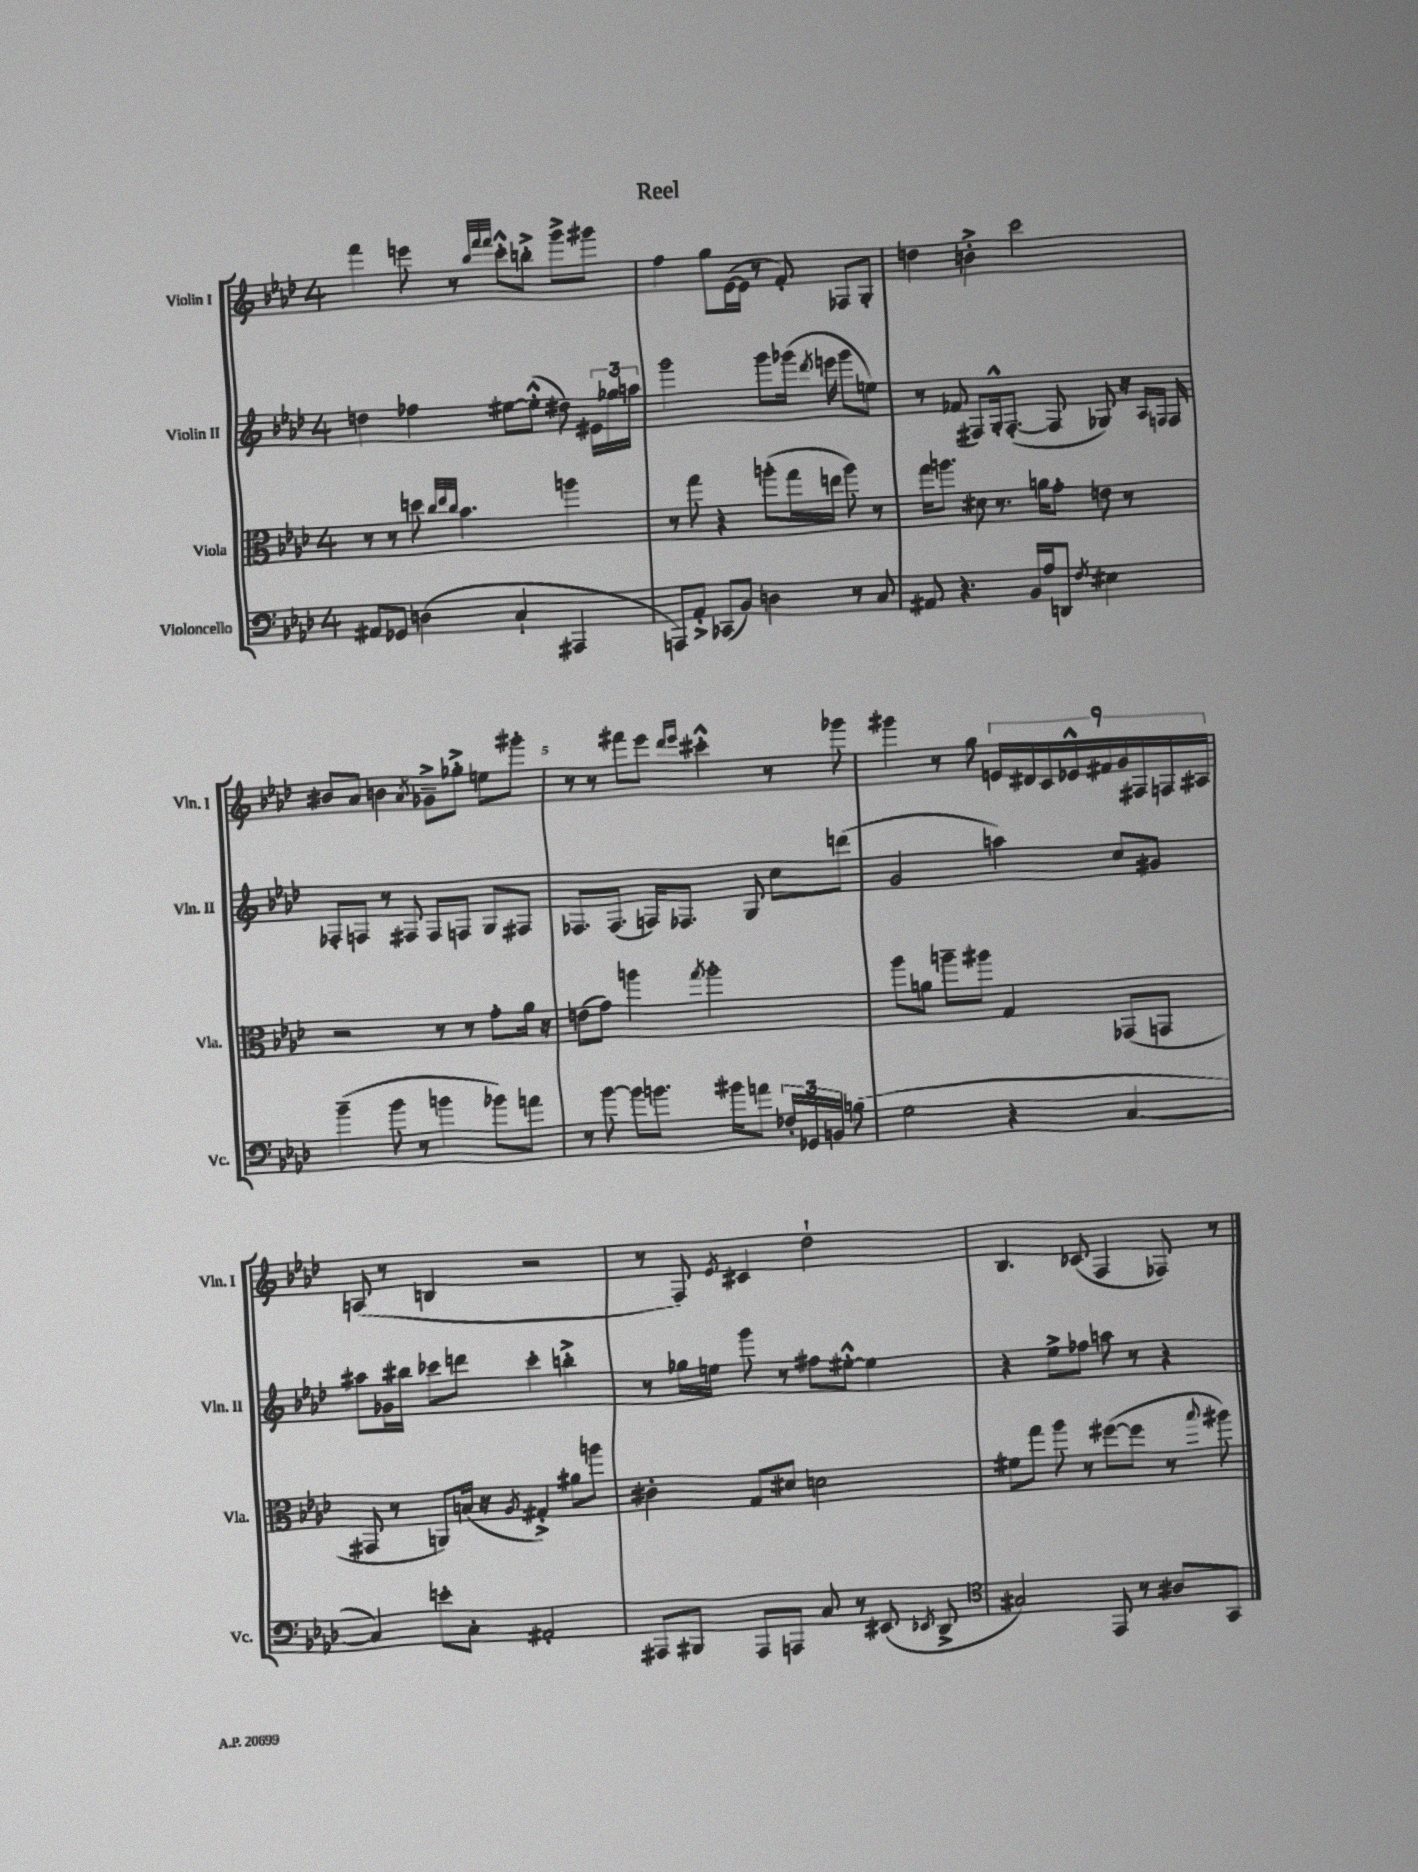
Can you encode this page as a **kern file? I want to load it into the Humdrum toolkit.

**kern	**kern	**kern	**kern
*part4	*part3	*part2	*part1
*staff4	*staff3	*staff2	*staff1
*I"Violoncello	*I"Viola	*I"Violin II	*I"Violin I
*I'Vc.	*I'Vla.	*I'Vln. II	*I'Vln. I
*clefF4	*clefC3	*clefG2	*clefG2
*k[b-e-a-d-]	*k[b-e-a-d-]	*k[b-e-a-d-]	*k[b-e-a-d-]
*M4/4	*M4/4	*M4/4	*M4/4
=1	=1	=1	=1
8AA#X/L	8r	4ddn\	4fff\
8GG-X/J	8r	.	.
(4Dn\	8ddn\	4ff-X\	8eeen\
.	32qqcc/LLL	.	.
.	32qqee-/	.	.
.	32qqcc/JJJ	.	.
.	4.b-\	.	8r
.	.	.	32qqbb-/LLL
.	.	.	32qqfff/
.	.	.	32qqfff/JJJ
4C`/	.	[8ee#X\L	8ccc'^^\L
.	.	(8ee#'^^\J]	8bbn'^\J
4AAA#X/	4aan\	8dd#X\)	8ggg^\L
.	.	24e#X\LL	8ggg#X\J
.	.	24gg-X\	.
.	.	24aan\JJ	.
=2	=2	=2	=2
8AAAn/L)	8r	2ggg\	4ff\
8AA-'^/J	8gg\	.	.
(8CC-X/L	4r	.	8gg\L
8BB-/J)	.	.	([16e-\L
.	.	.	16e-\JJ]
4Dn\	(8aan'\L	8ggg\L	8r
.	16gg\L	(16ggg-X\Jk	8f'/)
.	.	8qddd-/	.
.	16een\JJ	16eeen\	.
8r	8aa\)	8ggg-\L	8F-X/L
8C/	8r	8een\J)	8G'/J
=3	=3	=3	=3
8AA#X/	16gg\KL	8r	4ddn\
.	8.aan\J	.	.
4.r	.	(8f-X/	.
.	8d#X\	8F#X/L)	4bn'^\
.	8.r	16G'^^/k	.
.	.	([8.F#'/J	.
16BB-/LL	.	.	2ccc\
16A-/J	16an\KL	.	.
8DDn/J	8g'\J	8F#/]	.
8qF/	.	.	.
4E#X\	8en\	8G-X/)	.
.	8r	16r	.
.	.	16qqA-/LL	.
.	.	16qqFn/JJ	.
.	.	16F/	.
!!LO:LB:g=z
=4	=4	=4	=4
(4b-~\	2r	8F-X'/L	8b#X/L
.	.	8Fn/J	8a-/J
8b-\	.	8r	4bn\
8r	.	8F#X/	.
.	.	.	8qa-/
4bn\	8r	8F#/L	8g-X~^\L
.	8r	8Fn/J	8gg-X'^\J
8b-X\L)	8g'\L	8G/L	8een\L
8an\J	16a-\Jk	8F#X/J	8ggg#X'\J
.	16r	.	.
=5	=5	=5	=5
8r	(8en\L	8.F-X/L	8r
[8b-\	8g\J)	.	8r
.	.	(8.F-/J	.
8b-\L]	4aan\	.	8fff#X\L
8.bn\J	.	16Fn/KL)	8eee-\J
.	.	8.F-X/J	.
.	.	.	16qqddd-/LL
.	8qgg/	.	16qqeee-/JJ
.	2aa'\	.	4ccc#X'^^\
16b#X\KL	.	.	.
8an\J	.	8G/	.
24F-X'/LL	.	8cc\L	8r
24GG-X/	.	.	.
24BBn/JJ	.	.	.
(8Bn\	.	(8dddn\J	8ggg-X\
=6	=6	=6	=6
2G\	8aa-\L	2g/	4ggg#X\
.	8an\J	.	.
.	8aan~\L	.	8r
.	8aa#X\J	.	8gg\
4r	4G/	4aan\)	18en/LL
.	.	.	18d#X/
.	.	.	18c/
.	.	.	18e-X^^/
.	.	.	18f#X/
[4C/	(8GG-X/L	8cc/L	.
.	.	.	18g/
.	.	.	18F#X/
.	8GGn/J	8g#X/J	.
.	.	.	18Fn/
.	.	.	18A#X/JJ
!!LO:LB:g=z
=7	=7	=7	=7
4C/])	8GG#X/	8aa#X\L	(8An/
.	8r	16g-X\L	8r
.	.	16bb#X\JJ	.
8en'\L	8AAn/L)	8ccc-X\L	4Bn/
8C'\J	(16Bn/Jk	8dddn\J	.
.	16r	.	.
.	8qA-/	.	.
2AA#X'/	4G#X'^/)	4ccc-'\	2r
.	8a#X\L	4bbn'^\	.
.	8aan\J	.	.
=8	=8	=8	=8
8AAA#X/L	4c#X'\	8r	8r
8BBB#X/J	.	16gg-X\LL	8F/)
.	.	16een\JJ	.
.	.	.	8qe-/
8AAA#/L	8G/L	8ggg\	4c#X/
8AAAn/J	8d#X/J	8r	.
8C/	2dn\	8ff#X\L	2dd-`\
8r	.	[8ee#X'^^\J	.
(8EE#X/	.	4ee#\]	.
8qEE-X/	.	.	.
8DD-^/	.	.	.
=9	=9	=9	=9
*clefC4	*	*	*
2G#X/)	8f#X\L	4r	4.B-/
.	8gg\J	.	.
.	8aa-\	8ee-^\L	.
.	8r	8ff-X\J	(8c-X/
8EE-/	([8ff#X\L	8aan\	4F/
8r	8ff#\J]	8r	.
8A#X/L	8r	4r	8F-X/)
.	8qqbb-/	.	.
8GG/J	8aa#X\)	.	8r
==	==	==	==
*-	*-	*-	*-
